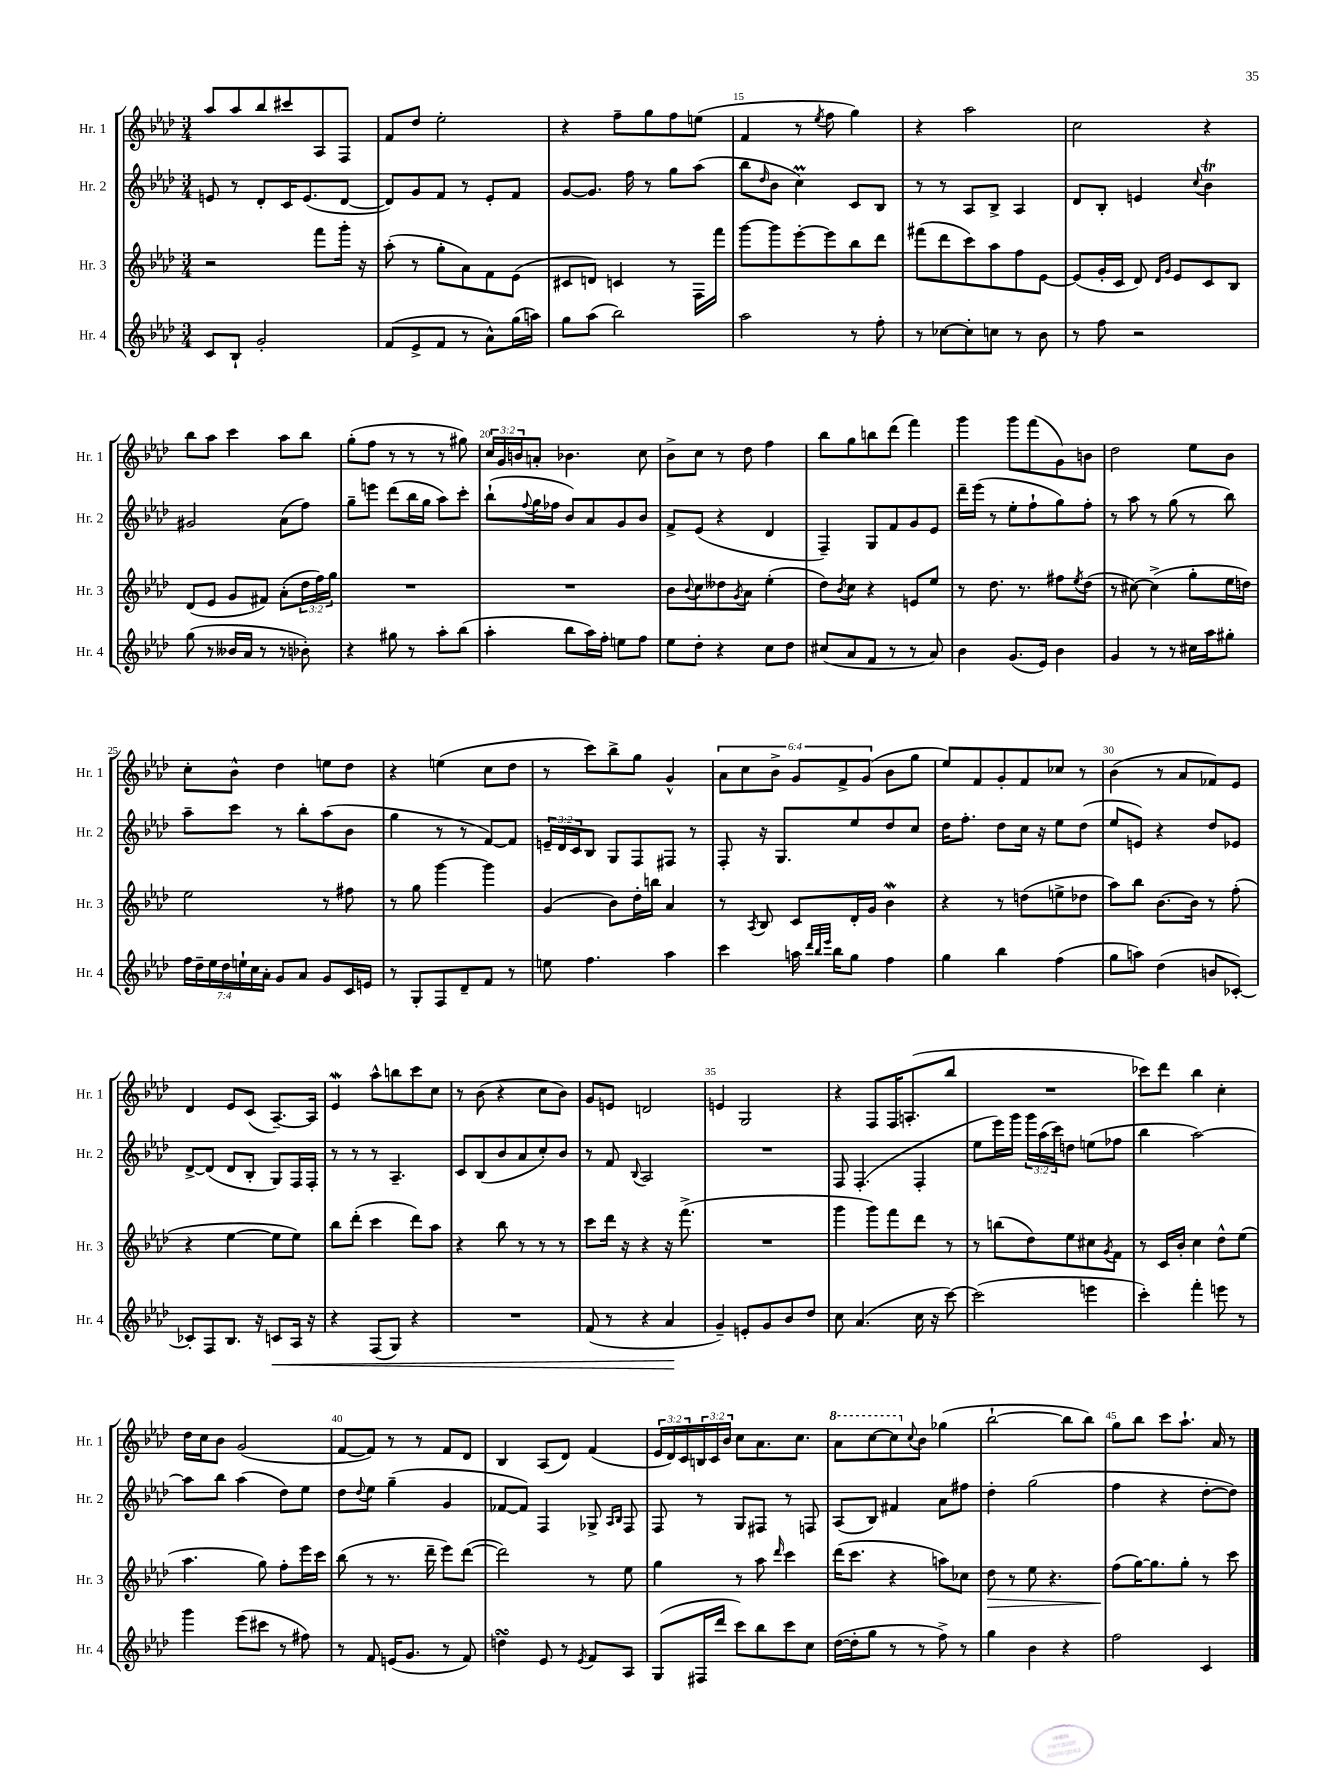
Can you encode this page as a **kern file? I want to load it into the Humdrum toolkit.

**kern	**dynam	**kern	**dynam	**kern	**kern
*part4	*part4	*part3	*part3	*part2	*part1
*staff4	*staff4	*staff3	*staff3	*staff2	*staff1
*I"Hr. 4	*	*I"Hr. 3	*	*I"Hr. 2	*I"Hr. 1
*I'Hr. 4	*	*I'Hr. 3	*	*I'Hr. 2	*I'Hr. 1
*clefG2	*	*clefG2	*	*clefG2	*clefG2
*k[b-e-a-d-]	*	*k[b-e-a-d-]	*	*k[b-e-a-d-]	*k[b-e-a-d-]
*M3/4	*	*M3/4	*	*M3/4	*M3/4
=12	=12	=12	=12	=12	=12
8c/L	.	2r	.	8en/	8aa-/L
8B-`/J	.	.	.	8r	8aa-/
2g'/	.	.	.	8d-'/L	8bb-/
.	.	.	.	16c/K	8ccc#X/
.	.	.	.	(8.e/	.
.	.	8fff\L	.	.	8A-/
.	.	16ggg'\Jk	.	[8d-/J	8F/J
.	.	16r	.	.	.
=13	=13	=13	=13	=13	=13
(8f/L	.	(8aa-'\	.	8d-/L])	8f/L
8e-^/	.	8r	.	8g/	8dd-/J
8f/J	.	8gg'\L	.	8f/J	2ee-'\
8r	.	8a-\)	.	8r	.
8a-^^\L)	.	8f\	.	8e-'/L	.
(16gg\L	.	(8e-\J	.	8f/J	.
16aan\JJ)	.	.	.	.	.
=14	=14	=14	=14	=14	=14
8gg\L	.	8c#X/L	.	[8g/L	4r
(8aa-\J	.	8dn/J)	.	8.g/J]	.
2bb-\)	.	4cn/	.	.	8ff~\L
.	.	.	.	16ff\	.
.	.	.	.	8r	8gg\
.	.	8r	.	8gg\L	8ff\
.	.	16F\LL	.	(8aa-\J	(8een\J
.	.	16fff\JJ	.	.	.
=15	=15	=15	=15	=15	=15
2aa-\	.	[8ggg\L	.	8bb-\L	4f/
.	.	.	.	16qqdd-/	.
.	.	8ggg\]	.	8b-\J	.
.	.	[8eee-'\	.	4ccm\)	8r
.	.	.	.	.	8qee-/
.	.	8eee-\]	.	.	8ff\
8r	.	8bb-\	.	8c/L	4gg\)
8ff'\	.	8ddd-\J	.	8B-/J	.
=16	=16	=16	=16	=16	=16
8r	.	(8fff#X\L	.	8r	4r
[8cc-X\L	.	8ddd-\	.	8r	.
8cc-'\]	.	8ccc\)	.	8A-/L	2aa-\
8ccn\J	.	8aa-\	.	8B-^/J	.
8r	.	8ff\	.	4A-/	.
8b-\	.	[8e-\J	.	.	.
=17	=17	=17	=17	=17	=17
8r	.	(8e-/L]	.	8d-/L	2cc\
8ff\	.	16g'/L	.	8B-'/J	.
.	.	16c/JJ	.	.	.
2r	.	8d-/)	.	4en/	.
.	.	16qqd-/LL	.	.	.
.	.	16qqg/JJ	.	.	.
.	.	8e-/L	.	.	.
.	.	.	.	8qqcc/	.
.	.	8c/	.	4b-T\	4r
.	.	8B-/J	.	.	.
!!LO:LB:g=z
=18	=18	=18	=18	=18	=18
(8gg\	.	(8d-/L	.	2g#X/	8bb-\L
8r	.	8e-/J	.	.	8aa-\J
16b--X/LL	.	8g/L	.	.	4ccc\
16a-/JJ	.	.	.	.	.
8r	.	8f#X/J)	.	.	.
8r	.	(8a-'\L	.	(8a-\L	8aa-\L
8b-X'\)	.	24dd-\L	.	8ff\J)	8bb-\J
.	.	24ff\)	.	.	.
.	.	24gg\JJ	.	.	.
=19	=19	=19	=19	=19	=19
4r	.	2.r	.	8gg~\L	(8gg'\L
.	.	.	.	8eeen\J	8ff\J
8gg#X\	.	.	.	(8ddd-\L	8r
8r	.	.	.	16bb-\L	8r
.	.	.	.	16gg\JJ	.
8aa-'\L	.	.	.	8aa-\L)	8r
(8bb-\J	.	.	.	8ccc'\J	8gg#X\)
=20	=20	=20	=20	=20	=20
4aa-'\	.	2.r	.	(8bb-`\L	24cc/LL
.	.	.	.	.	24g/
.	.	.	.	.	24bn/J
.	.	.	.	8qqff/	.
.	.	.	.	16gg\L	8an'/J
.	.	.	.	16ff-X\JJ	.
8bb-\L	.	.	.	8b-/L)	4.b-X\
16aa-\L)	.	.	.	8a-/	.
16ff'\JJ	.	.	.	.	.
8een\L	.	.	.	8g/	.
8ff\J	.	.	.	8b-/J	8cc\
=21	=21	=21	=21	=21	=21
8ee-\L	.	8b-\L	.	8f^/L	8b-^\L
.	.	8qqb-/	.	.	.
8dd-'\J	.	8cc\	.	(8e-/J	8cc\J
4r	.	8dd--X\	.	4r	8r
.	.	8qg/	.	.	.
.	.	8a-\J	.	.	8dd-\
8cc\L	.	(4ee-'\	.	4d-/	4ff\
8dd-\J	.	.	.	.	.
=22	=22	=22	=22	=22	=22
(8cc#X/L	.	8dd-\L)	.	4F~/)	8bb-\L
.	.	8qb-/	.	.	.
8a-/	.	8cc\J	.	.	8gg\
8f/J	.	4r	.	8G/L	8bbn\
8r	.	.	.	8f/	(8ddd-\J
8r	.	8en/L	.	8g/	4fff\)
8a-/)	.	8ee-/J	.	8e-/J	.
=23	=23	=23	=23	=23	=23
4b-\	.	8r	.	16ddd-~\LL	4ggg\
.	.	.	.	(16eee-\JJ	.
.	.	8.dd-\	.	8r	.
(8.g/L	.	.	.	8ee-'\L	8ggg\L
.	.	8.r	.	.	.
.	.	.	.	8ff`\	(8fff\
16e-/Jk)	.	.	.	.	.
4b-\	.	8ff#X\L	.	8gg\)	8g\)
.	.	8qee-/	.	.	.
.	.	(8dd-\J	.	8ff'\J	8bn\J
=24	=24	=24	=24	=24	=24
4g/	.	8r	.	8r	2dd-\
.	.	[8cc#X\)	.	8aa-\	.
8r	.	(4cc#^\]	.	8r	.
8r	.	.	.	(8gg\	.
16cc#X\LL	.	8gg'\L	.	8r	8ee-\L
16aa-\J	.	.	.	.	.
8gg#X'\J	.	16ee-\L	.	8bb-\)	8b-\J
.	.	16ddn\JJ)	.	.	.
!!LO:LB:g=z
=25	=25	=25	=25	=25	=25
28ff\LL	.	2ee-\	.	8aa-~\L	8cc'\L
28dd-~\	.	.	.	.	.
28ee-\	.	.	.	.	.
28dd-\	.	.	.	.	.
.	.	.	.	8ccc\J	8b-^^\J
28een`\	.	.	.	.	.
28cc\	.	.	.	.	.
28a-'\JJ	.	.	.	.	.
8g/L	.	.	.	8r	4dd-\
8a-/J	.	.	.	8bb-'\L	.
8g/L	.	8r	.	(8aa-\	8een\L
16c/L	.	8ff#X\	.	8b-\J	8dd-\J
16en/JJ	.	.	.	.	.
=26	=26	=26	=26	=26	=26
8r	.	8r	.	4gg\	4r
8G'/L	.	8gg\	.	.	.
8F/	.	[4ggg\	.	8r	(4een\
8d-~/	.	.	.	8r	.
8f/J	.	4ggg\]	.	[8f/L)	8cc\L
8r	.	.	.	8f/J]	8dd-\J
=27	=27	=27	=27	=27	=27
8een\	.	(4g/	.	24en~/LL	8r
.	.	.	.	24d-/	.
.	.	.	.	24c/J	.
4.ff\	.	.	.	8B-/J	8ccc\L)
.	.	8b-\L)	.	8G/L	8bb-^\
.	.	16dd-'\L	.	8F/	8gg\J
.	.	16bbn\JJ	.	.	.
4aa-\	.	4a-/	.	8F#X/J	4g^^/
.	.	.	.	8r	.
=28	=28	=28	=28	=28	=28
4ccc\	.	8r	.	8F'/	12a-\L
.	.	.	.	.	12cc\
.	.	8qA-/	.	.	.
.	.	8B-/	.	16r	.
.	.	.	.	.	12b-^\J
.	.	.	.	8.G/L	.
16aan\	.	8c/L	.	.	12g/L
32qqddd-/LLL	.	.	.	.	.
32qqbb-/	.	.	.	.	.
32qqeee-/JJJ	.	.	.	.	.
16bb-\KL	.	.	.	.	.
.	.	.	.	.	12f^/
8gg\J	.	16d-'/L	.	8ee-/	.
.	.	.	.	.	(12g/J
.	.	16g/JJ	.	.	.
4ff\	.	4b-W\	.	8dd-/	8b-\L
.	.	.	.	8cc/J	8gg\J
=29	=29	=29	=29	=29	=29
4gg\	.	4r	.	16dd-\KL	8ee-/L)
.	.	.	.	8.ff'\J	.
.	.	.	.	.	8f/
4bb-\	.	8r	.	8dd-\L	8g'/
.	.	(8ddn\L	.	16cc\Jk	8f/
.	.	.	.	16r	.
(4ff\	.	8een^\	.	8ee-\L	8cc-X/J
.	.	8dd-X\J	.	(8dd-\J	8r
=30	=30	=30	=30	=30	=30
8gg\L	.	8aa-\L)	.	8ee-/L	(4b-\
8aan\J)	.	8bb-\J	.	8en/J)	.
(4dd-\	.	[8.b-\L	.	4r	8r
.	.	.	.	.	8a-/L
.	.	16b-\Jk]	.	.	.
8bn/L	.	8r	.	8dd-/L	8f-X/)
[8c-X'/J)	.	(8ff'\	.	8e-X/J	8e-/J
!!LO:LB:g=z
=31	=31	=31	=31	=31	=31
8c-X'/L]	.	4r	.	[8d-^/L	4d-/
8F/	.	.	.	(8d-/J]	.
8.B-/J	.	[4ee-\	.	8d-/L	8e-/L
.	.	.	.	8B-'/J	(8c/J
16r	.	.	.	.	.
!	!LO:HP:b	!	!	!	!
8cn/L	<	8ee-\L]	.	8G/L)	[8.A-~/L)
16A-/Jk	.	8ee-\J)	.	16F/L	.
16r	.	.	.	16F'/JJ	16A-/Jk]
=32	=32	=32	=32	=32	=32
4r	.	8bb-\L	.	8r	4e-W/
.	.	(8ddd-'\J	.	8r	.
(8F/L	.	4ccc\	.	8r	8aa-^^\L
8G/J)	.	.	.	4.A-~/	8bbn\
4r	.	8ddd-\L)	.	.	8ccc\
.	.	8aa-\J	.	.	8cc\J
=33	=33	=33	=33	=33	=33
2.r	.	4r	.	8c/L	8r
.	.	.	.	(8B-/	(8b-\
.	.	8bb-\	.	8b-/	4r
.	.	8r	.	8a-/	.
.	.	8r	.	8cc'/)	8cc\L
.	.	8r	.	8b-/J	8b-\J)
=34	=34	=34	=34	=34	=34
(8f/	.	8ccc\L	.	8r	8g/L
8r	.	16ddd-\Jk	.	8f/	8en/J
.	.	16r	.	.	.
.	.	.	.	8qqB-/	.
4r	.	4r	.	2A-/	2dn/
4a-/	.	16r	.	.	.
.	.	(8.fff^\	.	.	.
.	[	.	.	.	.
=35	=35	=35	=35	=35	=35
4g~/)	.	2.r	.	2.r	4en/
8en'/L	.	.	.	.	2G/
8g/	.	.	.	.	.
8b-/	.	.	.	.	.
8dd-/J	.	.	.	.	.
=36	=36	=36	=36	=36	=36
8cc\	.	4ggg\	.	8F/	4r
(4.a-/	.	.	.	(4.F'/	.
.	.	8ggg\L)	.	.	8F/L
.	.	8fff\	.	.	16F/K
.	.	.	.	.	(8.An'/
16cc\	.	8ddd-\J	.	4F'/	.
16r	.	.	.	.	.
[8ccc\)	.	8r	.	.	8bb-/J
=37	=37	=37	=37	=37	=37
(2ccc\]	.	8r	.	8ee-\L	2.r
.	.	(8bbn\L	.	16eee-\L)	.
.	.	.	.	16ggg\JJ	.
.	.	8dd-\)	.	24ggg\LL	.
.	.	.	.	(24aa-\	.
.	.	.	.	24ccc\J)	.
.	.	8ee-\	.	8ddn\J	.
4eeen\	.	8cc#X\	.	(8een\L	.
.	.	8qg/	.	.	.
.	.	8f\J	.	8ff-X\J	.
=38	=38	=38	=38	=38	=38
4ccc'\)	.	8r	.	4bb-\	8ccc-X\L)
.	.	16c/LL	.	.	8ddd-\J
.	.	16b-'/JJ	.	.	.
4fff'\	.	4cc\	.	[2aa-\)	4bb-\
8eeen\	.	8dd-^^\L	.	.	4cc'\
8r	.	(8ee-\J	.	.	.
!!LO:LB:g=z
=39	=39	=39	=39	=39	=39
4ggg\	.	4.aa-\	.	8aa-\L]	16dd-\LL
.	.	.	.	.	16cc\J
.	.	.	.	8bb-\J	8b-\J
(8eee-\L	.	.	.	(4aa-\	(2g/
8ccc#X\J	.	8gg\)	.	.	.
8r	.	8ff'\L	.	8dd-\L)	.
8ff#X\)	.	16eee-\L	.	8ee-\J	.
.	.	16ccc\JJ	.	.	.
=40	=40	=40	=40	=40	=40
8r	.	(8bb-\	.	8dd-\L	[8f/L
.	.	.	.	8qqdd-/	.
8f/	.	8r	.	8ee-\J	8f/J])
(16en/KL	.	8.r	.	(4gg~\	8r
8.g/J	.	.	.	.	.
.	.	.	.	.	8r
.	.	16ddd-~\	.	.	.
8r	.	8eee-\L)	.	4g/	8f/L
8f/)	.	([8ddd-\J	.	.	8d-/J
=41	=41	=41	=41	=41	=41
4ddnsSsS\	.	2ddd-\])	.	[8f-X/L	4B-/
.	.	.	.	8f-/J])	.
8e-/	.	.	.	4F/	(8A-/L
8r	.	.	.	.	8d-/J)
8qe-/	.	.	.	.	.
8f/L	.	8r	.	8G-X^/	(4f/
.	.	.	.	16qqA-/LL	.
.	.	.	.	16qqB-/JJ	.
8A-/J	.	8ee-\	.	8F/	.
=42	=42	=42	=42	=42	=42
(8G/L	.	4gg\	.	8F/	24e-/LL
.	.	.	.	.	24d-/)
.	.	.	.	.	24c/
16F#X/L	.	.	.	8r	24Bn/
.	.	.	.	.	24c/
16ddd-/JJ	.	.	.	.	.
.	.	.	.	.	24b-/JJ
8ccc\L)	.	8r	.	8G/L	8cc\L
8bb-\	.	8aa-\	.	8F#X/J	8.a-\
.	.	16qqddd-/	.	.	.
8ccc\	.	4ccc\	.	8r	.
.	.	.	.	.	8.cc\J
8cc\J	.	.	.	8Fn/	.
=43	=43	=43	=43	=43	=43
*	*	*	*	*	*8va
([16dd-\LL	.	(16ddd-\KL	.	(8A-/L	8aa-\L
16dd-'\J]	.	8.ccc\J	.	.	.
8gg\J	.	.	.	8B-/J)	[8ccc\
8r	.	4r	.	4f#X/	8ccc\]
*	*	*	*	*	*X8va
.	.	.	.	.	8qqcc/
8r	.	.	.	.	8b-\J
8ff^\)	.	8aan\L)	.	8a-\L	(4gg-X\
8r	.	8cc-X\J	.	8ff#X\J	.
=44	=44	=44	=44	=44	=44
!	!	!	!LO:HP:b	!	!
4gg\	.	8dd-\	>	4dd-'\	[2bb-`\
.	.	8r	.	.	.
4b-\	.	8ee-\	.	(2gg\	.
.	.	4.r	.	.	.
4r	.	.	.	.	8bb-\L]
.	.	.	.	.	8bb-\J)
=45	=45	=45	=45	=45	=45
2ff\	.	(8ff\L	.	4ff\	8gg\L
.	.	[16gg\K)	]	.	8bb-\J
.	.	8.gg\]	.	.	.
.	.	.	.	4r	8ccc\L
.	.	8gg'\J	.	.	8.aa-`\J
4c/	.	8r	.	[8dd-'\L	.
.	.	.	.	.	16a-/
.	.	8ccc\	.	8dd-\J])	8r
==	==	==	==	==	==
*-	*-	*-	*-	*-	*-
